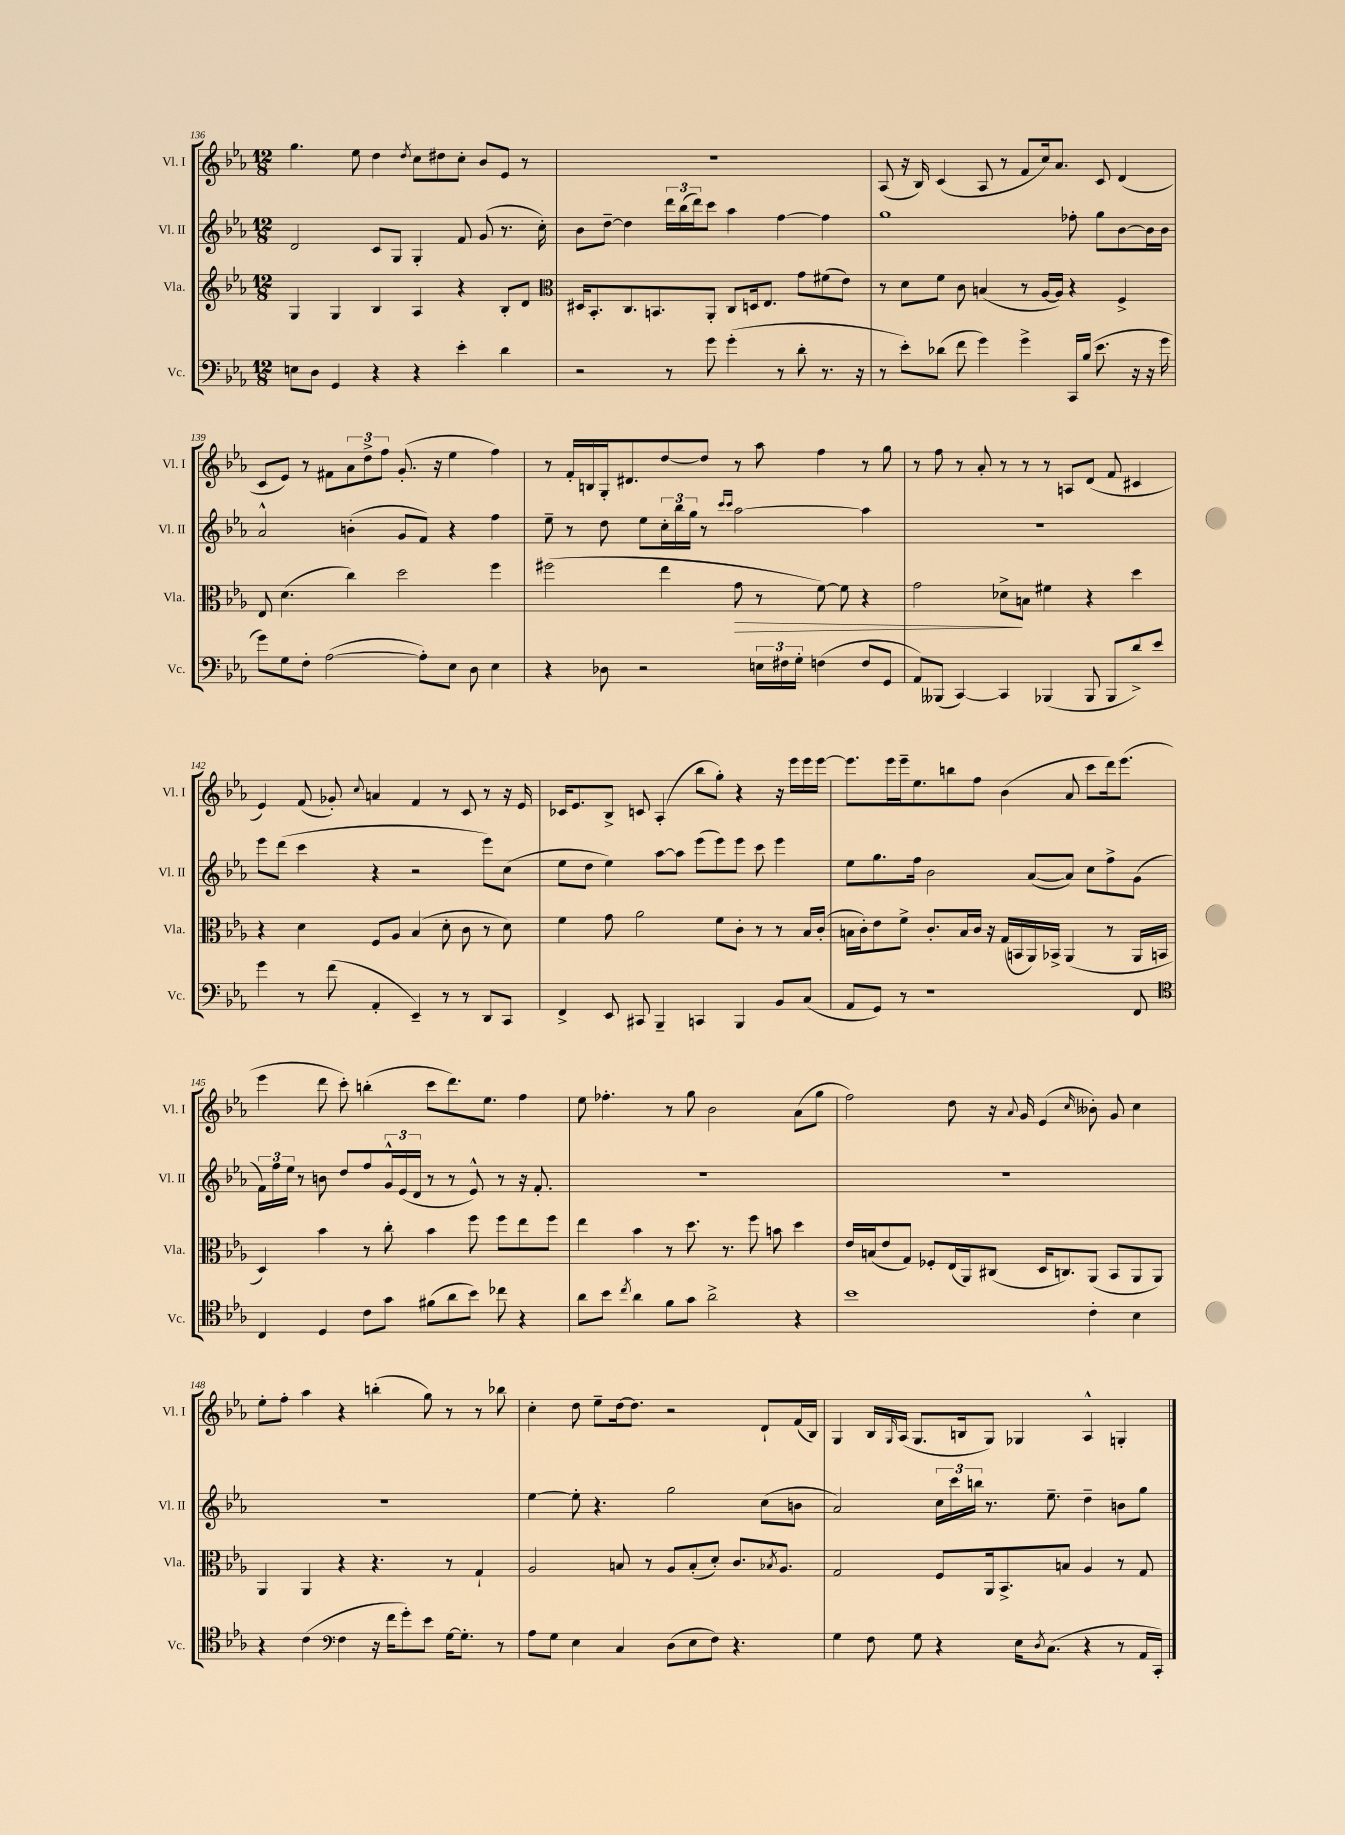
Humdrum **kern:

**kern	**kern	**dynam	**kern	**kern
*part4	*part3	*part3	*part2	*part1
*staff4	*staff3	*staff3	*staff2	*staff1
*I"Vc.	*I"Vla.	*	*I"Vl. II	*I"Vl. I
*I'Vc.	*I'Vla.	*	*I'Vl. II	*I'Vl. I
*clefF4	*clefG2	*	*clefG2	*clefG2
*k[b-e-a-]	*k[b-e-a-]	*	*k[b-e-a-]	*k[b-e-a-]
*M12/8	*M12/8	*	*M12/8	*M12/8
=136	=136	=136	=136	=136
8En\L	4G/	.	2d/	4.gg\
8D\J	.	.	.	.
4GG/	4G/	.	.	.
.	.	.	.	8ee-\
4r	4B-/	.	8c/L	4dd\
.	.	.	8G/J	.
.	.	.	.	8qdd/
4r	4A-/	.	4G'/	8cc\L
.	.	.	.	8dd#X\
4e-'\	4r	.	8f/	8cc'\J
.	.	.	(8g/	8b-/L
4d\	8B-'/L	.	8.r	8e-/J
.	8d/J	.	.	8r
.	.	.	16cc'\)	.
=137	=137	=137	=137	=137
*	*clefC3	*	*	*
2r	16D#X/KL	.	8b-\L	1.r
.	8.BB-'/	.	.	.
.	.	.	[8dd~\J	.
.	8.C/	.	4dd\]	.
.	8.BBn/	.	.	.
8r	.	.	24ddd\LL	.
.	.	.	(24bb-\	.
.	.	.	24ddd\J)	.
8g\	8AA-'/J	.	8ccc\J	.
(4g'\	8C/L	.	4aa-\	.
.	16Dn/k	.	.	.
.	8.E-/J	.	.	.
8r	.	.	[4ff\	.
8d'\	8g\L	.	.	.
8.r	(8f#X\	.	4ff\]	.
.	8e-\J)	.	.	.
16r	.	.	.	.
=138	=138	=138	=138	=138
8r	8r	.	1gg	(8A-/
8e-'\L)	8d\L	.	.	16r
.	.	.	.	16B-/)
(8d-X\J	8f\J	.	.	(4c/
8f\	8c\	.	.	.
4g\)	(4Bn/	.	.	8A-/
.	.	.	.	8r
4g^\	8r	.	.	8f/L
.	[16A-/LL	.	.	16cc/k)
.	16A-/JJ])	.	.	8.a-/J
16CC/LL	4r	.	8ff-X'\	.
(16B-/JJ	.	.	.	.
8.e-\	.	.	8gg\L	8c/
.	4F^/	.	[8b-\	(4d/
16r	.	.	.	.
16r	.	.	16b-\L]	.
16g\	.	.	16b-\JJ	.
!!LO:LB:g=z
=139	=139	=139	=139	=139
8g\L)	8E-/	.	2a-^^/	8c/L
8G\	(4.d\	.	.	8e-/J)
8F'\J	.	.	.	8r
([2A-\	.	.	.	8f#X\L
.	4cc\)	.	(4bn'\	12a-\
.	.	.	.	12dd^\
.	.	.	.	12ff\J
.	2dd\	.	8g/L	(8.g'/
8A-'\L])	.	.	8f/J)	.
.	.	.	.	16r
8E-\J	.	.	4r	4ee-\
8D\	.	.	.	.
4E-\	4ff\	.	4ff\	4ff\)
=140	=140	=140	=140	=140
4r	(2ff#X\	.	8ee-~\	8r
.	.	.	8r	16f'/LL
.	.	.	.	16Bn/
8D-X\	.	.	8dd\	16G'/J
.	.	.	.	8.d#X/
2r	.	.	8ee-\L	.
.	4ee-\	.	24cc'\L	[8dd/
.	.	.	24bb-\	.
.	.	.	24gg\JJ	.
.	.	.	8r	8dd/J]
.	.	.	16qqccc/LL	.
.	.	.	16qqccc/JJ	.
!	!	!LO:HP:b	!	!
.	8g\	>	[2aa-\	8r
24En\LL	8r	.	.	8aa-\
24F#X\	.	.	.	.
24G'\JJ	.	.	.	.
(4Fn\	[8f\)	.	.	4ff\
.	8f\]	.	.	.
8F/L	4r	.	4aa-\]	8r
8GG/J	.	.	.	8gg\
=141	=141	=141	=141	=141
8AA-/L)	2g\	.	1.r	8r
(8BBB--X/J	.	.	.	8ff\
[4CC/)	.	.	.	8r
.	.	.	.	8a-'/
4CC/]	8d-X^\L	.	.	8r
.	8Bn\J	]	.	8r
(4BBB-X/	4f#X\	.	.	8r
.	.	.	.	8An/L
8BBB-/	4r	.	.	(8d/J
8BBB-/L	.	.	.	8f/
8d^/)	4dd\	.	.	4c#X/
8e-/J	.	.	.	.
!!LO:LB:g=z
=142	=142	=142	=142	=142
4g\	4r	.	8eee-\L	4e-/)
.	.	.	(8ddd\J	.
8r	4d\	.	4ccc\	(8f/
(8f\	.	.	.	8g-X'/)
.	.	.	.	8qqcc/
4AA-'/	8F/L	.	4r	4an/
.	8A-/J	.	.	.
4EE-~/)	(4B-/	.	2r	4f/
8r	8d'\	.	.	8r
8r	8c\	.	.	8c/
8DD/L	8r	.	8eee-\L)	8r
8CC/J	8d\)	.	(8cc\J	16r
.	.	.	.	16e-/
=143	=143	=143	=143	=143
4FF^/	4f\	.	8ee-\L	16c-X/KL
.	.	.	.	8.e-/
.	.	.	8dd\J	.
8EE-/	8g\	.	4ee-\)	8B-^/J
8CC#X/	2a-\	.	.	8cn/
4BBB-~/	.	.	[8aa-\L	(4A-'/
.	.	.	8aa-\J]	.
4CCn/	.	.	(8eee-\L	8bb-\L
.	8f\L	.	8eee-\)	8gg'\J)
4BBB-/	8c'\J	.	8eee-\J	4r
.	8r	.	8ccc\	.
8BB-/L	8r	.	4eee-\	16r
.	.	.	.	16eee-\LL
(8C/J	16B-/LL	.	.	16eee-\
.	(16c'/JJ	.	.	[16eee-\JJ
=144	=144	=144	=144	=144
8AA-/L	16Bn\LL	.	8ee-\L	8.eee-\L]
.	16c'\J)	.	.	.
8GG/J)	8e-\	.	8.gg\	.
.	.	.	.	16eee-\L
8r	8f^\J	.	.	16eee-~\J
.	.	.	16ff\Jk	8.ee-\
1r	8.c'/L	.	2b-\	.
.	.	.	.	8bbn\
.	16B/L	.	.	.
.	16c/JJ	.	.	8ff\J
.	16r	.	.	.
.	(16G/LL	.	.	(4b-\
.	16BBn/	.	.	.
.	16AA-/)	.	([8a-/L	.
.	16BB-X^/JJ	.	.	.
.	(4AA-/	.	8a-/J])	8a-/
.	.	.	8cc\L	8ccc\L
.	8r	.	8ff^\	16ddd\k)
.	.	.	.	(8.eee-\J
8FF/	16AA-/LL	.	(8g\J	.
.	16BBn/JJ	.	.	.
!!LO:LB:g=z
=145	=145	=145	=145	=145
*clefC4	*	*	*	*
4C/	4D/)	.	24f\LL)	4eee-\
.	.	.	24ff\	.
.	.	.	24ee-\JJ	.
.	.	.	8r	.
4D/	4b-\	.	8bn\	8ddd\
.	.	.	8dd/L	8ccc'\)
8c\L	8r	.	8ff/	(4bbn'\
8g\J	8cc'\	.	24g^^/L	.
.	.	.	(24e-/	.
.	.	.	24d/JJ	.
(8f#X\L	4b-\	.	8r	8ccc\L
8a-\	.	.	8r	8.ddd\)
8b-\J)	8ff\	.	8e-^^/)	.
.	.	.	.	8.ee-\J
8cc-X\	8ff\L	.	8r	.
4r	8ee-\	.	16r	4ff\
.	.	.	8.f'/	.
.	8ff\J	.	.	.
=146	=146	=146	=146	=146
8a-\L	4ee-\	.	1.r	8ee-\
8b-\J	.	.	.	4.ff-X'\
8qcc/	.	.	.	.
4a-\	4b-\	.	.	.
8f\L	8r	.	.	8r
8g\J	8.dd\	.	.	8gg\
2a-^\	.	.	.	2b-\
.	8.r	.	.	.
.	8ff\	.	.	.
.	8bn\	.	.	.
4r	4dd\	.	.	(8a-\L
.	.	.	.	8gg\J
=147	=147	=147	=147	=147
1b-	16e-/LL	.	1.r	2ff\)
.	(16Bn/J	.	.	.
.	8e-/	.	.	.
.	8G/J)	.	.	.
.	8F-X'/L	.	.	.
.	(16E-/L	.	.	8dd\
.	16AA-/J)	.	.	.
.	(8C#X/J	.	.	16r
.	.	.	.	8qqa-/
.	.	.	.	16g/
.	16D/KL	.	.	(4e-/
.	8.Cn/)	.	.	.
.	.	.	.	16qqcc/
4c'\	(8AA-/J	.	.	8b--X'\)
.	8BB-/L	.	.	8g/
4B-\	8AA-/	.	.	4cc\
.	8AA-/J)	.	.	.
!!LO:LB:g=z
=148	=148	=148	=148	=148
4r	4AA-/	.	1.r	8ee-'\L
.	.	.	.	8ff'\J
(4c\	4AA-/	.	.	4aa-\
*clefF4	*	*	*	*
4F\	4r	.	.	4r
16r	4.r	.	.	(4bbn'\
16f\KL	.	.	.	.
8g'\)	.	.	.	.
8e-\J	.	.	.	8gg\)
[16G\KL	8r	.	.	8r
8.G'\J]	.	.	.	.
.	4G`/	.	.	8r
8r	.	.	.	8bb-X\
=149	=149	=149	=149	=149
8A-\L	2A-/	.	[4ee-\	4cc'\
8G\J	.	.	.	.
4E-\	.	.	8ee-'\]	8dd\
.	.	.	4.r	8ee-~\L
4C/	8Bn/	.	.	[16dd\k
.	.	.	.	8.dd\J]
.	8r	.	.	.
(8D\L	8A-/L	.	2gg\	2r
8E-\	(8B'/	.	.	.
8F\J)	8d'/J)	.	.	.
4.r	8.c/L	.	.	.
.	.	.	(8cc\L	8d`/L
.	8qB-X/	.	.	.
.	8.A-/J	.	.	.
.	.	.	8bn\J	(16f/L
.	.	.	.	16B-/JJ)
=150	=150	=150	=150	=150
4G\	2G/	.	2a-/)	4G/
8F\	.	.	.	16B-/LL
.	.	.	.	16qqG/
.	.	.	.	(16A-/JJ
8G\	.	.	.	8.G/L
4r	8F/L	.	24cc\LL	.
.	.	.	24ccc\	.
.	.	.	.	16Bn/k
.	.	.	24bbn\JJ	.
.	16AA-/k	.	8.r	8G/J)
.	8.BB-^/	.	.	.
16E-\KL	.	.	.	4G-X/
8qD/	.	.	.	.
(8.C\J	.	.	8.ee-~\	.
.	8Bn/J	.	.	.
4r	4A-/	.	4dd~\	4A-^^/
8r	8r	.	8bn\L	4Gn'/
16AA-/LL	8G/	.	8gg\J	.
16CC'/JJ)	.	.	.	.
==	==	==	==	==
*-	*-	*-	*-	*-
